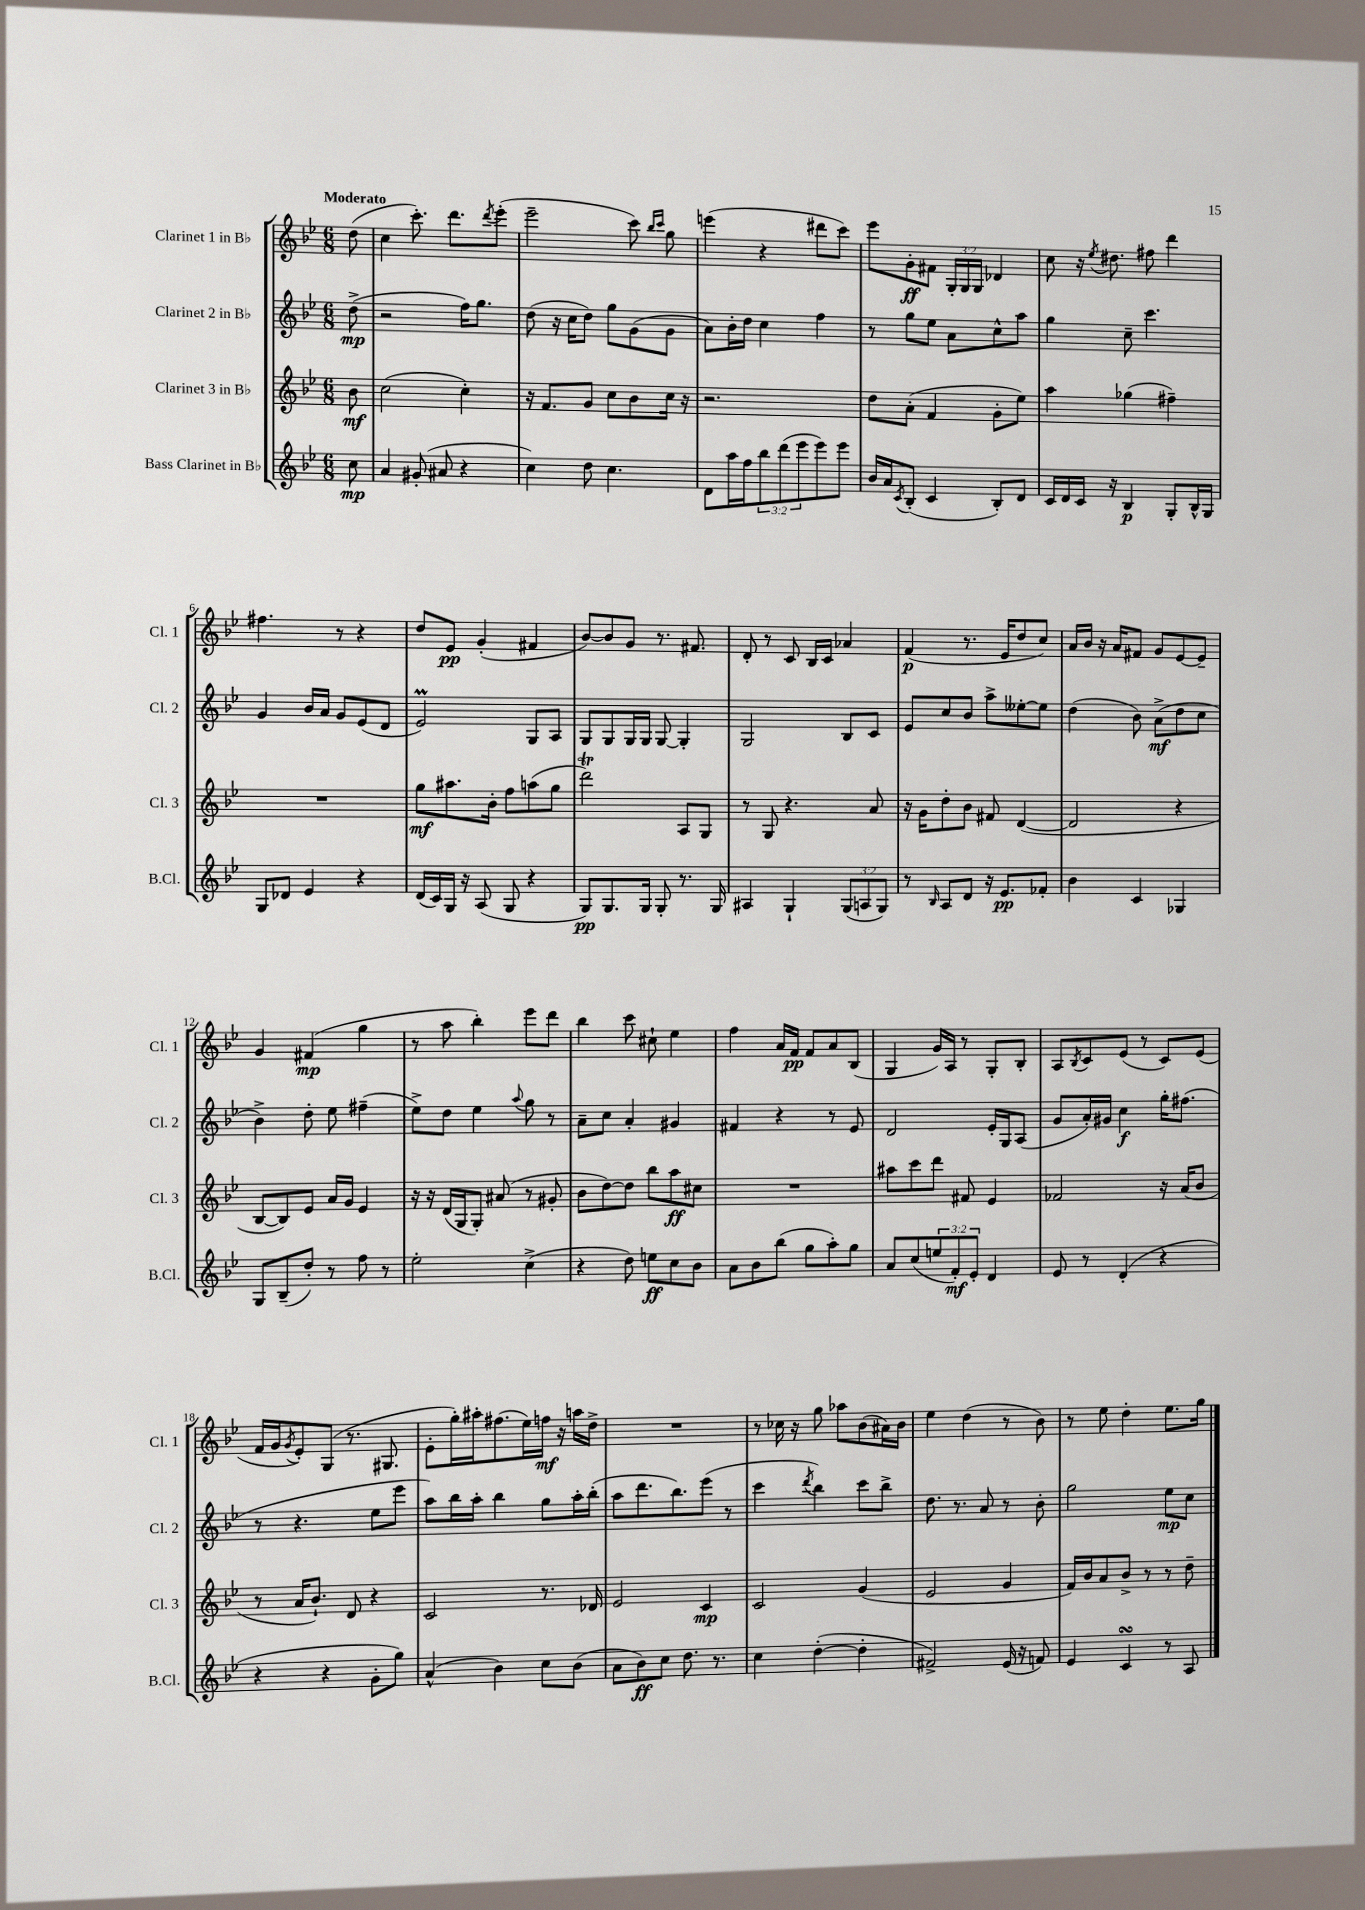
<<
\new StaffGroup <<
\new Staff = "s0" \with { instrumentName = "Clarinet 1 in Bb" shortInstrumentName = "Cl. 1" } {
    \clef treble \key bes \major \numericTimeSignature \time 6/8 \override Staff.TupletNumber.text = #tuplet-number::calc-fraction-text \partial 8 \tempo "Moderato"
    d''8( |
    c''4 c'''8.-.) d'''8. \acciaccatura { d'''8 } ees'''8-.( |
    ees'''2-- c'''8) \grace { bes''16 c'''16 } g''8 |
    e'''4( r4 dis'''8 c'''8) |
    ees'''8 g'8-.\ff fis'8 \tuplet 3/2 { g16-. g16 g16 } des'4 |
    c''8 r16 \acciaccatura { ees''8 } dis''8. fis''8 d'''4 |
    fis''4. r8 r4 |
    d''8 ees'8\pp g'4-.( fis'4 |
    bes'8~) bes'8 g'8 r8. fis'8. |
    d'8-. r8 c'8 bes16 c'16 aes'4 |
    f'4\p( r8. ees'16 d''8 c''8) |
    a'16 bes'16 r16 a'16 fis'8 g'8 ees'8~ ees'8-- |
    g'4 fis'4\mp( g''4 |
    r8 a''8 bes''4-.) ees'''8 d'''8 |
    bes''4 c'''8 cis''8-! ees''4 |
    f''4 a'16 f'16\pp f'8 a'8 bes8( |
    g4 g'16) a16 r8 g8-. bes8-. |
    a8 \acciaccatura { bes8 } c'8 ees'8( r8 c'8) ees'8( |
    f'16 g'16 \acciaccatura { g'8 } ees'8-.) g8( r8. gis8. |
    ees'8-. g''16-.) ais''16-. fis''8.( ees''16) f''16\mf r16 a''16 d''16-> |
    R2. |
    r8 ces''16 r16 g''8 aes''8 bes'8( ais'16) bes'16 |
    ees''4 d''4( r8 bes'8) |
    r8 ees''8 d''4-. ees''8. g''16 \bar "|." |
}
\new Staff = "s1" \with { instrumentName = "Clarinet 2 in Bb" shortInstrumentName = "Cl. 2" } {
    \clef treble \key bes \major \numericTimeSignature \time 6/8 \partial 8
    d''8->\mp( |
    r2 f''16) g''8. |
    d''8( r16 c''16 d''8) g''8 g'8( g'8 |
    a'8) bes'16-. d''16 c''4 f''4 |
    r8 g''8 ees''8 a'8 c''8-^ a''8 |
    g''4 c''8-- c'''4. |
    g'4 bes'16 a'16 g'8 ees'8( d'8 |
    ees'2\prall) g8 a8 |
    g8 g8 g16 g16 g8~ g4-. |
    g2 bes8 c'8 |
    ees'8 c''8 bes'8 a''8-> eeses''8~-. eeses''8 |
    d''4( bes'8) a'8->\mf( d''8 c''8 |
    bes'4->) d''8-. ees''8 fis''4--( |
    ees''8->) d''8 ees''4 \appoggiatura { a''8 } g''8 r8 |
    a'8-- c''8 a'4-. gis'4 |
    fis'4 r4 r8 ees'8 |
    d'2 ees'16-. g16 a8( |
    g'8 a'16-.) gis'16 c''4\f g''16-. fis''8.( |
    r8 r4. ees''8 ees'''8 |
    a''8) bes''16 a''16-. bes''4 g''8 a''16-. bes''16-.( |
    a''8 d'''8. bes''8.) ees'''8( r8 |
    c'''4 \acciaccatura { d'''8 } bes''4) c'''8 bes''8-> |
    d''8. r8. a'8 r8 bes'8-. |
    g''2 ees''8\mp c''8 \bar "|." |
}
\new Staff = "s2" \with { instrumentName = "Clarinet 3 in Bb" shortInstrumentName = "Cl. 3" } {
    \clef treble \key bes \major \numericTimeSignature \time 6/8 \partial 8
    bes'8\mf |
    c''2( c''4-.) |
    r16 f'8. g'8 c''8 bes'8 c''16 r16 |
    r2. |
    d''8 a'8-.( f'4 g'8-. ees''8) |
    a''4 ges''4( fis''4--) |
    R2. |
    g''8\mf ais''8. bes'16-. f''8 a''8( g''8 |
    d'''2\trill) a8 g8 |
    r8 g8 r4. a'8 |
    r16 g'16 d''8-. bes'8 fis'8 d'4~( |
    d'2 r4 |
    bes8~ bes8) ees'8 a'16 g'16 ees'4 |
    r16 r16 d'16( g16 g8-.) ais'8( r8 gis'8-. |
    bes'8 d''8~) d''8 bes''8 a''8\ff cis''8 |
    R2. |
    ais''8 c'''8 d'''8 fis'8 ees'4 |
    fes'2 r16 a'16( bes'8 |
    r8 a'16 bes'8.-!) d'8 r4 |
    c'2 r8. des'16 |
    ees'2 c'4\mp |
    c'2 g'4( |
    ees'2 g'4 |
    f'16) bes'16 a'8 bes'8-> r8 r8 d''8-- \bar "|." |
}
\new Staff = "s3" \with { instrumentName = "Bass Clarinet in Bb" shortInstrumentName = "B.Cl." } {
    \clef treble \key bes \major \numericTimeSignature \time 6/8 \override Staff.TupletNumber.text = #tuplet-number::calc-fraction-text \partial 8
    c''8\mp |
    a'4 gis'8-.( ais'8 r4 |
    c''4) d''8 c''4. |
    d'8 a''16 f''16 \tuplet 3/2 { bes''8 d'''8( ees'''8 } ees'''8) ees'''8 |
    bes'16 a'16 \acciaccatura { c'8 } bes8-.( c'4 bes8-.) d'8 |
    c'16 d'16 c'16 r16 bes4\p g8-. bes16-^ g16 |
    g8 des'8 ees'4 r4 |
    d'16( c'16) g16 r16 a8( g8 r4 |
    g8\pp) g8. g16 g8-. r8. g16 |
    ais4 g4-! \tuplet 3/2 { g8( a8 g8) } |
    r8 \grace { bes16 } a8 d'8 r16 ees'8.\pp fes'8-. |
    bes'4 c'4 ges4 |
    g8 bes8--( d''8-.) r8 f''8 r8 |
    ees''2-. c''4->( |
    r4 d''8) e''8\ff c''8 bes'8 |
    a'8 bes'8 bes''8( g''8 a''8-.) g''8 |
    a'8 c''8( \tuplet 3/2 { e''8 f'8-.\mf) ees'8-. } d'4 |
    ees'8 r8 d'4-.( r4 |
    r4 r4 g'8-. g''8) |
    a'4-^( bes'4) c''8 bes'8( |
    a'8 bes'8\ff) c''8 d''8. r8. |
    c''4 d''4~-.( d''4-. |
    fis'2->) ees'16( r16 f'8) |
    ees'4 c'4\turn r8 a8 \bar "|." |
}
>>
>>
